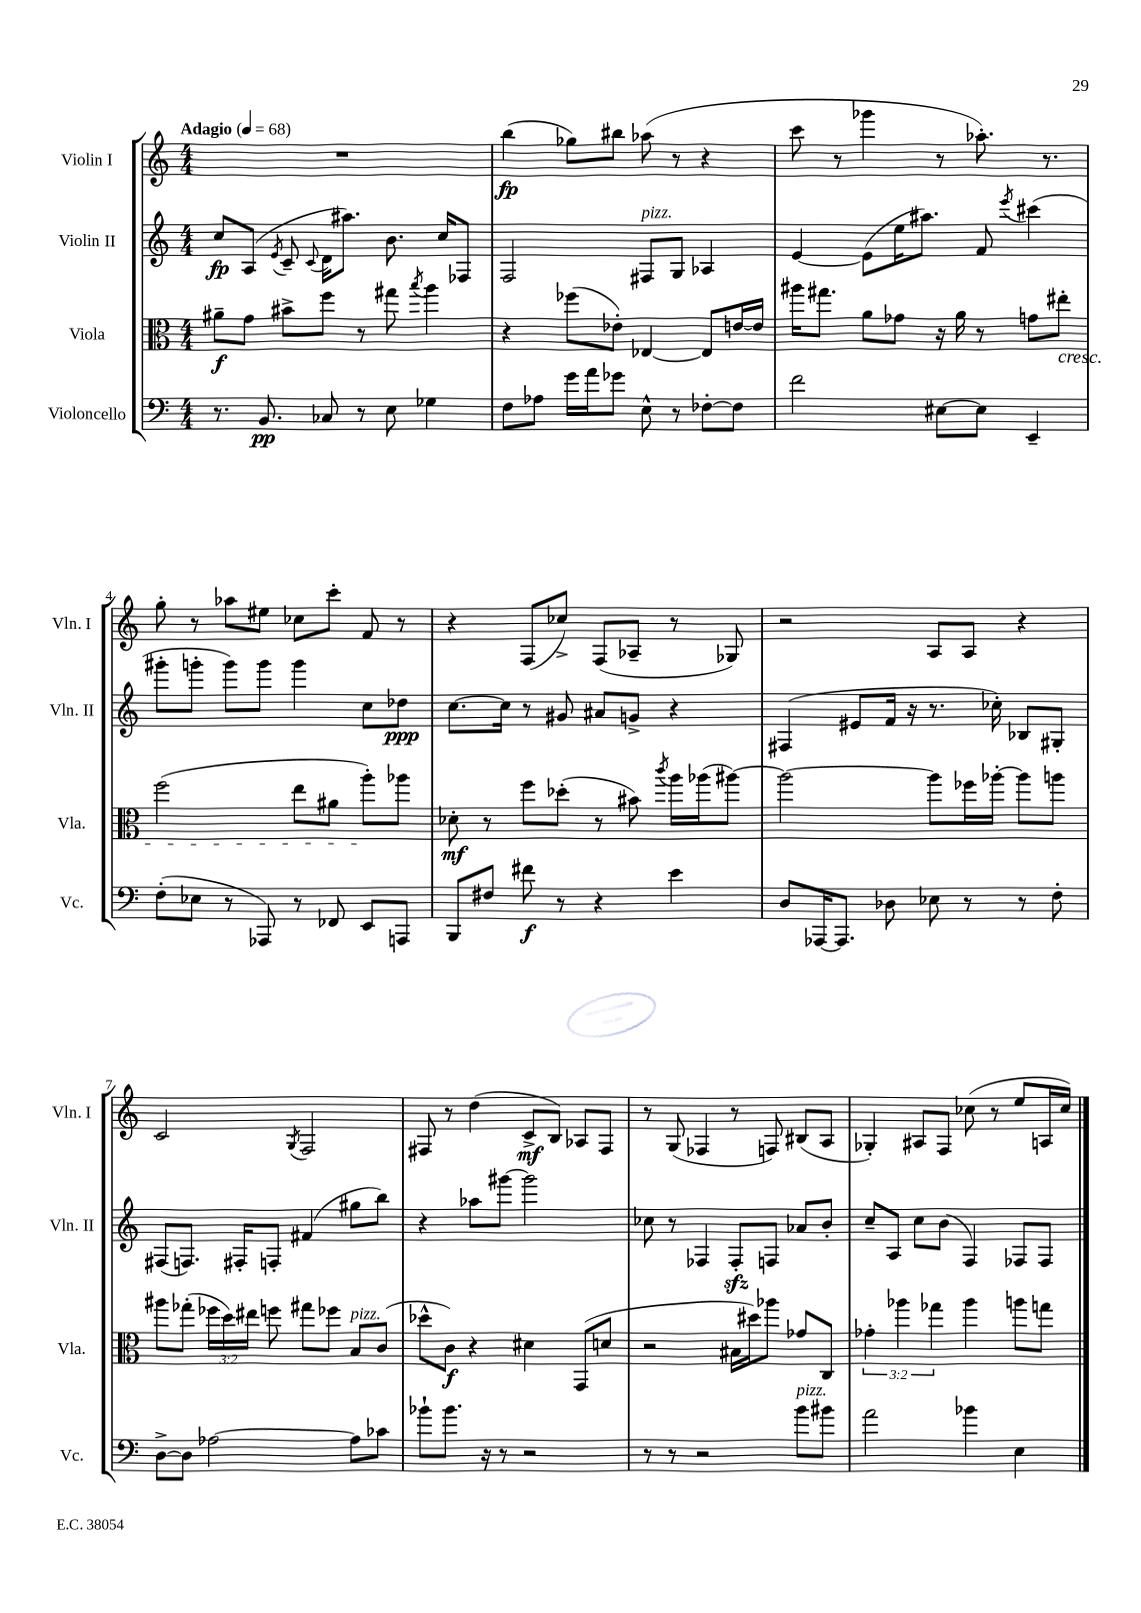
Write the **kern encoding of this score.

**kern	**kern	**kern	**kern
*staff4	*staff3	*staff2	*staff1
*clefF4	*clefC3	*clefG2	*clefG2
*k[]	*k[]	*k[]	*k[]
*M4/4	*M4/4	*M4/4	*M4/4
*MM68	*MM68	*MM68	*MM68
8.r	8a#~\L	8cc/L	1r
.	8g\J	(8A/J	.
8.BB/	.	.	.
.	.	8qe/	.
.	8b#^\L	8c~/	.
.	.	8qqc/	.
8C-/	8ff\J	16d\LK	.
.	.	8.aa#\J)	.
8r	8r	.	.
8E\	8gg#\	8.b\	.
.	8qbb/	.	.
4G-\	4aa\	.	.
.	.	16cc/LK	.
.	.	8F-/J	.
=	=	=	=
8F\L	4r	2F/	(4bb\
8A-\J	.	.	.
16g\LL	(8ff-\L	.	8gg-\L)
16a\J	.	.	.
8g-\J	8e-'\J)	.	8bb#\J
8E^^\	[4E-/	8F#/L	(8aa-\
8r	.	8G/J	8r
[8F-'\L	8E-/]L	4A-/	4r
8F-\]J	[16e/L	.	.
.	16e/]JJ	.	.
=	=	=	=
2f\	16aa#\LK	[4e/	8ccc\
.	8.gg#\J	.	.
.	.	.	8r
.	8a\L	(8e\]L	4ggg-\
.	8g-\J	16ee\K	.
.	.	8.aa#\J)	.
[8E#\L	16r	.	8r
.	16a\	.	.
8E#\]J	8r	8f/	8.aa-'\)
.	.	8qeee/	.
4EE~/	8g\L	(4ccc#\	.
.	.	.	8.r
.	8ee#'\J	.	.
=	=	=	=
(8F'\L	(2ff\	8ggg#'\L	8gg'\
8E-\J	.	8ggg'\J	8r
8r	.	8ggg\L)	8aa-\L
8AAA-/)	.	8ggg\J	8ee#\J
8r	8ee\L	4ggg\	8cc-\L
8FF-/	8a#\J	.	8ccc'\J
8EE/L	8aa'\L)	8cc\L	8f/
8AAA/J	8aa-\J	8dd-\J	8r
=	=	=	=
8BBB/L	8d-'\	[8.cc\L	4r
8F#/J	8r	.	.
.	.	16cc\]Jk	.
8f#\	8ff\L	8r	(8F/L
8r	(8dd-'\J	8g#/	8cc-^/J)
4r	8r	8a#/L	(8F/L
.	8b#\)	8g^/J	8A-~/J
.	8qccc/	.	.
4e\	16aa\LL	4r	8r
.	(16aa-\J	.	.
.	[8aa#\J)	.	8G-/)
=	=	=	=
8D/L	2aa#\_	(4F#/	2r
[16AAA-/K	.	.	.
8.AAA-/]J	.	.	.
.	.	8e#/L	.
8D-\	.	16f/Jk	.
.	.	16r	.
8E-\	8aa#\]L	8.r	8A/L
8r	16ff-\L	.	8A/J
.	[16aa-'\JJ	16cc-'\)	.
8r	8aa-\]L	8B-/L	4r
8F'\	8aa\J	8G#'/J	.
=	=	=	=
[8D^\L	8aa#\L	(8F#/L	2c/
8D\]J	(8gg-'\J	8.F/J)	.
[2A-\	24ff-\LL	.	.
.	24dd\)	.	.
.	.	16F#'/LK	.
.	24ee#\JJ	.	.
.	8ff\	8F'/J	.
.	.	.	8qG/
.	8gg#\L	(4f#/	2F/
.	8ff-\J	.	.
8A-\]L	8B/L	8gg#\L	.
8c-\J	(8c/J	8bb\J)	.
=	=	=	=
8b-`\L	8dd-^^\L	4r	8F#/
8.b-\J	8c\J)	.	8r
.	4r	8aa-\L	(4dd\
16r	.	.	.
8r	.	[8ggg#\J	.
2r	4d#\	2ggg#\]	8c^/L
.	.	.	8B/J)
.	(8GG/L	.	8A-/L
.	8d/J	.	8F#/J
=	=	=	=
8r	2r	8cc-\	8r
8r	.	8r	(8G/
2r	.	4F-/	4F-/
.	16B#\LL	8F-'/L	8r
.	16dd#\J)	.	.
.	8aa-\J	8F/J	8F/)
8b\L	8g-/L	8a-/L	(8B#/L
8b#\J	8C/J	8b'/J	8A/J
=	=	=	=
2a\	6g-'\	8cc~/L	4G-'/)
.	.	8A/J	.
.	6aa-\	.	.
.	.	8cc\L	8A#/L
.	6gg-\	.	.
.	.	(8b\J	8F/J
4b-\	4aa-\	4F/)	(8cc-\
.	.	.	8r
4E\	8aa\L	8F-/L	8ee/L
.	8gg\J	8F-/J	16A/L
.	.	.	16cc-/JJ)
==	==	==	==
*-	*-	*-	*-
